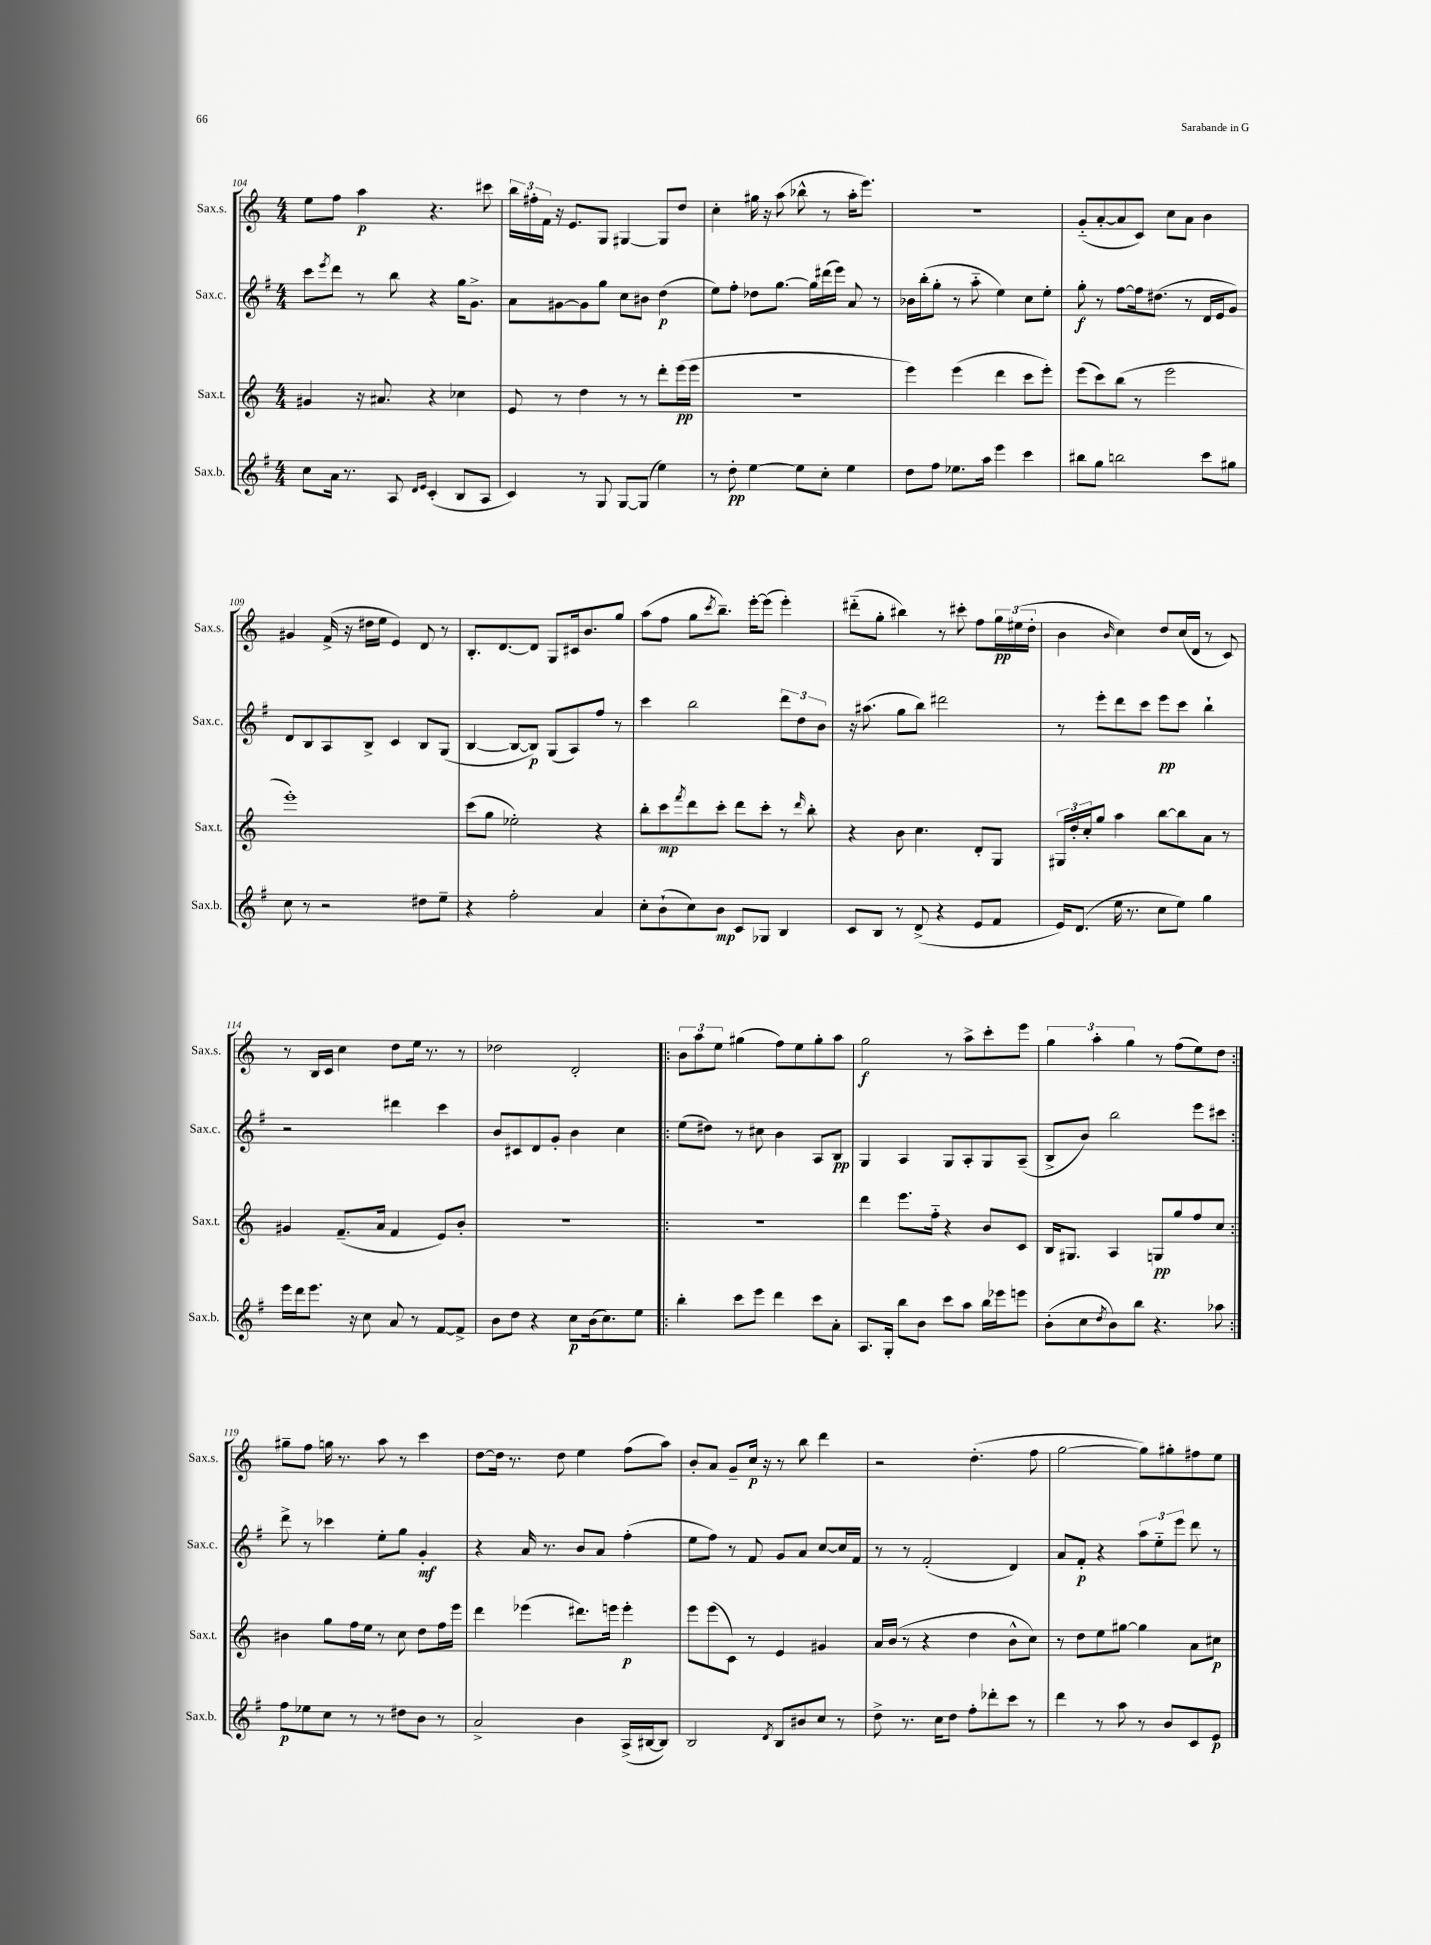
<<
\new StaffGroup <<
\new Staff = "s0" \with { instrumentName = "Sax.s." shortInstrumentName = "Sax.s." } {
    \clef treble \key c \major \numericTimeSignature \time 4/4
    e''8 f''8 a''4\p r4. cis'''8 |
    \tuplet 3/2 { b''16 fis''16-. f'16 } r16 e'8. g8 gis4~ gis8 d''8 |
    c''4-. gis''16 r16 a''8( bes''8-^ r8 a''16-. e'''8.) |
    R1 |
    g'8-_( a'8~-. a'8 c'8) c''8 a'8 b'4 |
    gis'4 f'16->( r16 dis''16 e''16 e'4) d'8 r8 |
    b8.-. d'8.~ d'8 g8 cis'16 b'8. g''8 |
    a''8( f''8 g''8 \acciaccatura { c'''8 } b''8.--) e'''16~-. e'''8( e'''4-.) |
    dis'''8-_( g''8-. bis''4) r8 cis'''8-. f''8 \tuplet 3/2 { g''16\pp eis''16( d''16-. } |
    b'4 \grace { b'16 } c''4) d''8 c''16( d'16 r8 c'8) |
    r8 b16 c'16 c''4 d''8 e''16 r8. r8 |
    des''2 d'2-. |
    \repeat volta 2 { \tuplet 3/2 { b'8 a''8 e''8 } gis''4( f''8) e''8 gis''8-. a''8 |
    g''2\f r8 a''8-> c'''8-. e'''8 |
    \tuplet 3/2 { g''4 a''4-. g''4 } r8 f''8( e''8) d''8 | }
    gis''8-- f''8 g''16 r8. a''8 r8 c'''4 |
    d''8~ d''16 r8. d''8 e''4 f''8( a''8) |
    b'8-. a'8 g'8-- c''16\p r16 r8 b''8 d'''4 |
    r2 d''4.-.( f''8 |
    g''2~ g''8) gis''8-. fis''8 e''8 \bar "|." |
}
\new Staff = "s1" \with { instrumentName = "Sax.c." shortInstrumentName = "Sax.c." } {
    \clef treble \key g \major \numericTimeSignature \time 4/4
    c'''8 \acciaccatura { e'''8 } d'''8 r8 b''8 r4 g''16 g'8.-> |
    a'8 gis'8~ gis'8 g''8 c''8 bis'8 d''4\p( |
    e''8) fis''8-. des''8 g''8.~ g''16 dis'''16( e'''16) a'8 r8 |
    bes'16 b''16-.( g''8-. r8 a''8-_ e''4) c''8 e''8-. |
    g''8-.\f r8 fis''8~ fis''16 dis''8.( r8 d'16 e'16 g'8) |
    d'8 b8 a8 b8-> c'4 b8 g8( |
    b4~ b8~ b8\p) g8( a8) fis''8 r8 |
    c'''4 b''2 \tuplet 3/2 { d'''8 d''8 b'8 } |
    r16 ais''8.( g''8 b''8) dis'''2 |
    r8 e'''8-. d'''8 c'''8 e'''8\pp c'''8 b''4-! |
    r2 dis'''4 c'''4 |
    b'8 cis'8 d'8 g'8-. b'4 c''4 |
    \repeat volta 2 { e''8( dis''8) r8 cis''8 b'4 a8 b8\pp |
    g4 a4 g8 a8-. g8 a8--( |
    b8-> b'8) b''2 e'''8 cis'''8 | }
    d'''8-> r8 ces'''4 e''8-. g''8 g'4-.\mf |
    r4 a'16 r8. b'8 a'8 fis''4-.( |
    e''8 fis''8) r8 fis'8 g'8 a'8 c''8~ c''16 fis'16 |
    r8 r8 fis'2-.( d'4) |
    a'8 fis'8-.\p r4 \tuplet 3/2 { a''8 e''8-_ e'''8 } d'''8 r8 \bar "|." |
}
\new Staff = "s2" \with { instrumentName = "Sax.t." shortInstrumentName = "Sax.t." } {
    \clef treble \key c \major \numericTimeSignature \time 4/4
    gis'4 r16 ais'8. r4 ces''4 |
    e'8 r8 d''4 r8 r8 d'''8-. e'''16\pp( e'''16 |
    R1 |
    e'''4) e'''4( d'''4 c'''8 e'''8-.) |
    e'''8( c'''8) b''8( r8 e'''2 |
    e'''1-.) |
    c'''8( g''8 ees''2-.) r4 |
    b''8-. c'''8\mp \acciaccatura { f'''8 } d'''8 c'''8-. d'''8 c'''8-. r8 \grace { d'''16 } b''8-. |
    r4 b'8 c''4. d'8-. g8 |
    \tuplet 3/2 { gis16 d''16-. c''16-. } g''8 a''4 b''8~ b''8 a'8 r8 |
    gis'4 f'8.--( a'16 f'4 e'8) b'8-. |
    R1 |
    \repeat volta 2 { R1 |
    d'''4 e'''8. f''16-_ r4 b'8 c'8 |
    b16 gis8. a4 g8\pp g''8 f''8 c''8 | }
    bis'4 g''8 f''16 e''16 r8 c''8 d''8 f''16 e'''16 |
    d'''4 ees'''4( dis'''8.) e'''16 e'''4-.\p |
    e'''8 e'''8( c'8) r8 e'4 gis'4 |
    a'16 b'16( r8 r4 d''4 b'8-^ c''8) |
    r8 d''8 e''8 gis''8~ gis''4 a'8 cis''8\p \bar "|." |
}
\new Staff = "s3" \with { instrumentName = "Sax.b." shortInstrumentName = "Sax.b." } {
    \clef treble \key g \major \numericTimeSignature \time 4/4
    c''8 a'16 r8. a8 \grace { d'16 e'16 } c'4-.( b8 a8 |
    c'4) r8 g8 g8~ g8( e''4) |
    r8 d''8-.\pp e''4~ e''8 c''8-. e''4 |
    d''8 fis''8 ees''8. a''16 e'''4 c'''4 |
    bis''8 g''8 b''2 c'''8 gis''8 |
    c''8 r8 r2 dis''8 e''8-- |
    r4 fis''2-. a'4 |
    c''8-. b'8-!( c''8) b'8\mp c'8 ges8 b4 |
    c'8 b8 r8 d'8->( r4 e'8 fis'8 |
    e'16) d'8.( e''16 r8. c''8 e''8) g''4 |
    e'''16 d'''16 e'''8. r16 c''8 a'8 r8 fis'8~ fis'8-> |
    b'8 d''8 r4 c''8\p b'16( c''8.) e''8 |
    \repeat volta 2 { b''4-. c'''8 e'''8 d'''4 c'''8 a'8-. |
    a8. g16-. b''8 b'8 c'''8 a''8 b''16 ees'''16 e'''8 |
    b'8-.( c''8 \acciaccatura { d''8 } b'8) b''8 r4. aes''8 | }
    fis''8\p ees''8 c''8 r8 r8 dis''8 b'8 r8 |
    a'2-> b'4 a16->( bis16~ bis8) |
    b2 \acciaccatura { d'8 } b8 bis'8 c''8 r8 |
    d''8-> r8. c''16 d''8 fis''8-. des'''8-. c'''8 r8 |
    d'''4 r8 a''8 r8 b'8 c'8 e'8\p \bar "|." |
}
>>
>>
\layout { \context { \Score currentBarNumber = #104 } }
